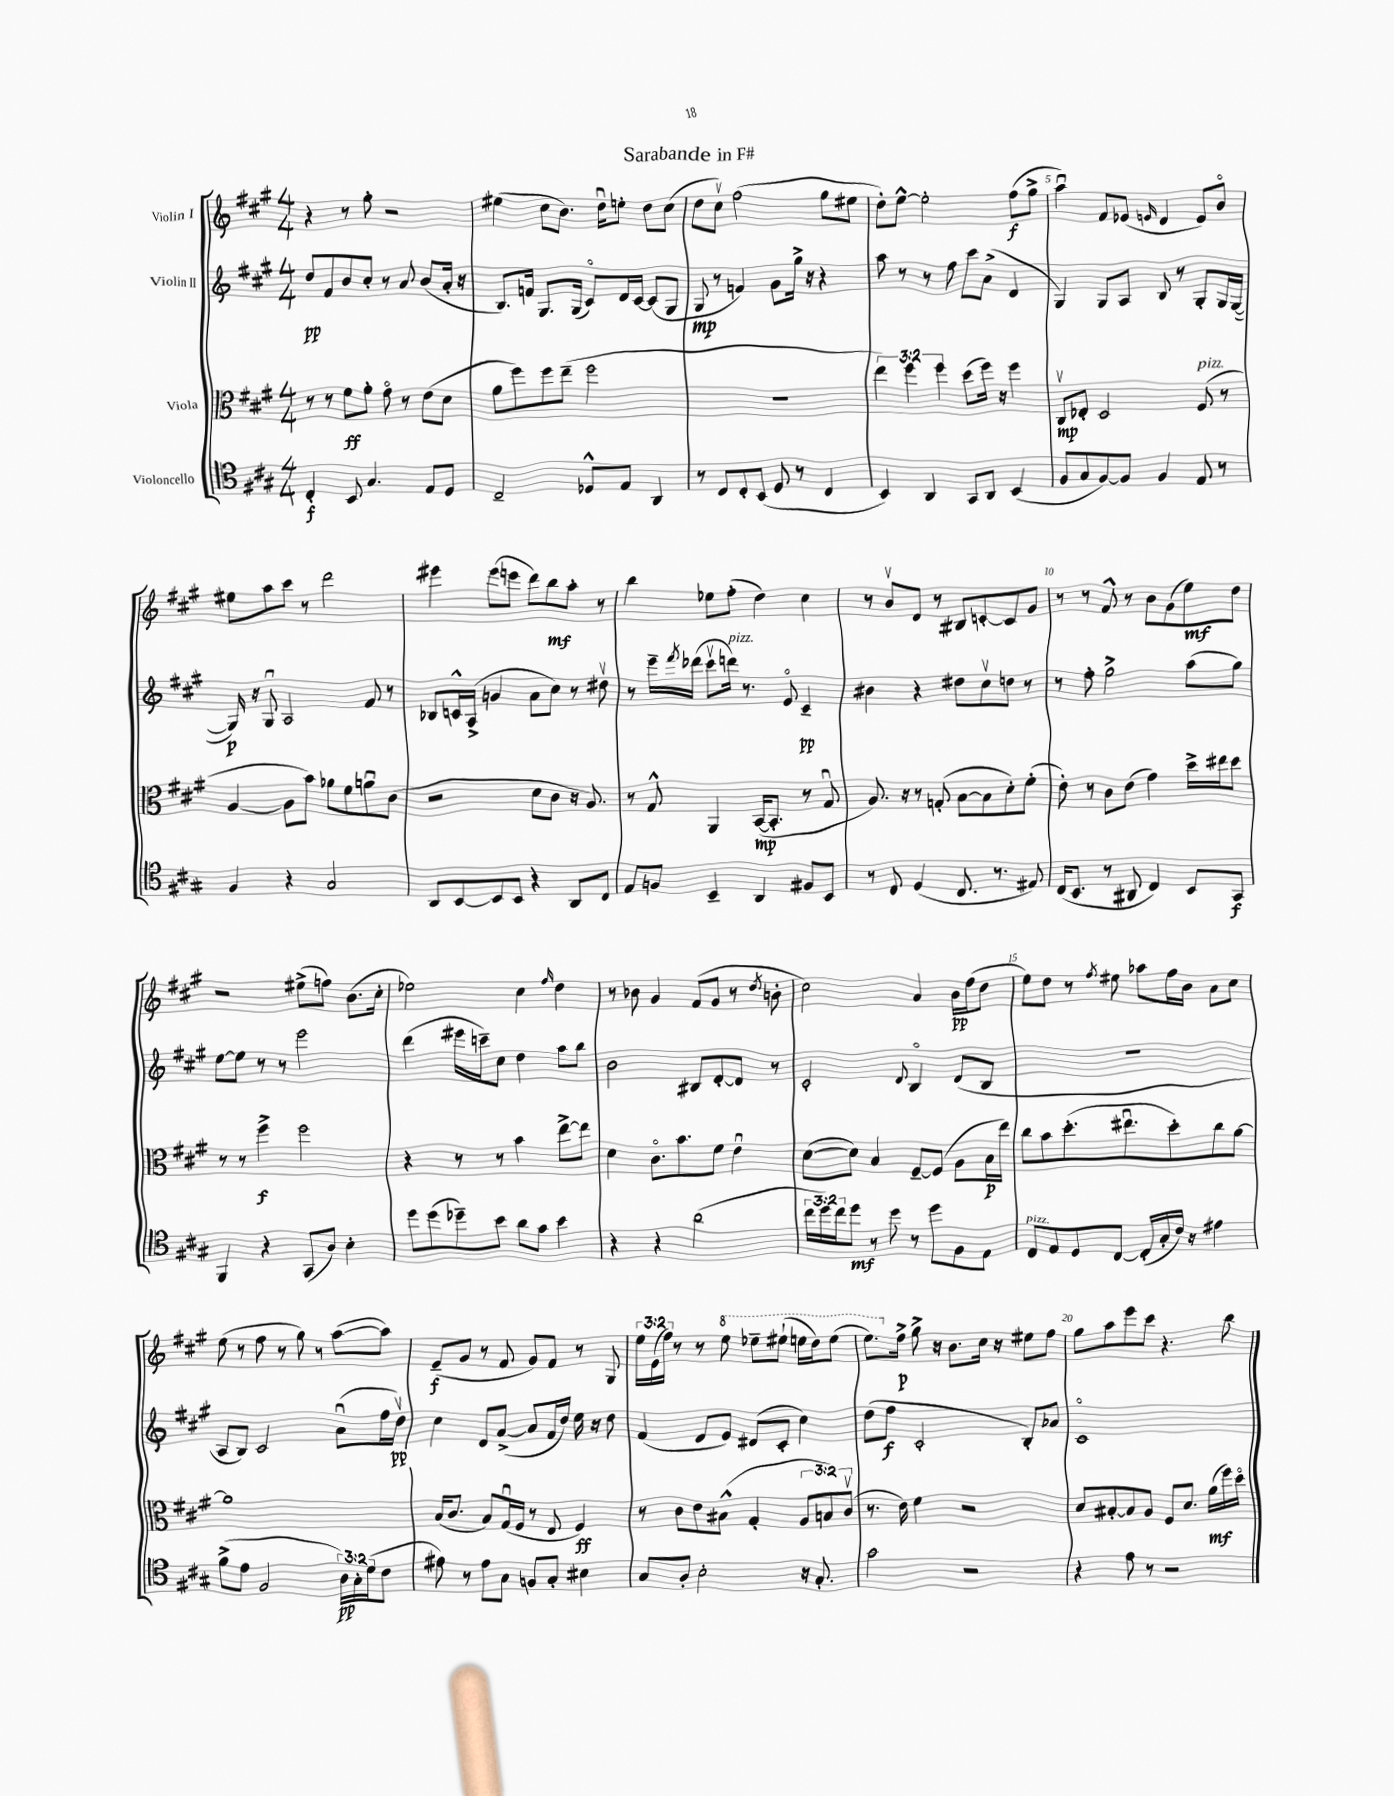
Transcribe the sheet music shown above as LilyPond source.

\header { title = "Sarabande in F#" }
<<
\new StaffGroup <<
\new Staff = "s0" \with { instrumentName = "Violin I" } {
    \clef treble \key a \major \numericTimeSignature \time 4/4 \override Staff.TupletNumber.text = #tuplet-number::calc-fraction-text
    r4 r8 gis''8-. r2 |
    eis''4( cis''8 b'8.) d''16\downbow e''8-. d''8 cis''8( |
    d''8 cis''8\upbow) fis''2( gis''8 eis''8 |
    d''8-.) e''8~-^ e''2-. fis''8\f( gis''8-> |
    a''4\downbow) fis'8 ees'8( \grace { e'16 } d'4 e'8) b'8\flageolet |
    eis''8 a''8 cis'''8 r8 d'''2 |
    eis'''4 eis'''8( e'''8 d'''8) b''8\mf a''8-. r8 |
    b''4 ees''8 fis''8-.( d''4) cis''4 |
    r8 b'8\upbow d'8 r8 bis8 c'8~-. c'8 gis'8 |
    r8 r8 fis'8-^ r8 b'8 gis'8( e''8\mf) d''8 |
    r2 eis''8->( f''8) b'8.( cis''16-. |
    ees''2) cis''4 \grace { fis''16 } d''4 |
    r8 bes'8 gis'4 fis'8( gis'8 r8 \acciaccatura { d''8 } b'8-. |
    cis''2) a'4 b'16\pp fis''16( d''8 |
    e''8) d''8 r8 \acciaccatura { fis''8 } eis''8 aes''8 fis''16 b'16 a'8 cis''8 |
    e''8( r8 fis''8 r8 gis''8) r8 a''8~( a''8) |
    e'8--\f( gis'8 r8 fis'8 gis'8) fis'8 r8 gis8 |
    \tuplet 3/2 { e''16 e'16( fis''16) } r8 r8 \ottava #1 e'''8 ees'''8-- eis'''8-!( e'''16 d'''16) e'''8( |
    e'''8.) \ottava #0 fis''16->\p gis''8-> r16 b'8. cis''16 r16 eis''8 fis''8 |
    gis''8 a''8 e'''8 cis'''8 r4. b''8 \bar "|." |
}
\new Staff = "s1" \with { instrumentName = "Violin II" } {
    \clef treble \key a \major \numericTimeSignature \time 4/4
    d''8\pp fis'8 b'8 cis''8-. r8 a'8 b'8( a'16-. r16 |
    b8.) f'16 gis8. gis16( cis'8\flageolet) d'16 cis'16~ cis'8( gis8 |
    gis8\mp r8 f'4) gis'8 gis''16-> r16 r4 |
    a''8 r8 r8 fis''8 cis'''8 a'8->( d'4 |
    gis4) gis8 a8 b8 r8 gis8-. gis16 gis16~( |
    gis16\p) r16 gis8\downbow a2 fis'8 r8 |
    bes8 c'16-^ a16->( g'4 a'8 cis''8) r8 dis''8\upbow |
    r8 e'''16-- \acciaccatura { fis'''8 } des'''16( cis'''8\upbow d'''16^\markup { \italic "pizz." }) r8. e'8\flageolet cis'4--\pp |
    bis'4 r4 dis''8 cis''8\upbow d''8 r8 |
    r8 fis''8-. gis''2-> a''8( gis''8) |
    e''8~ e''8 r8 r8 e'''2 |
    d'''4( eis'''16 c'''16--) cis''8 d''4 a''8 b''8 |
    b'2 bis8 d'8~-. d'8 r8 |
    cis'2-. \appoggiatura { d'8 } b4\flageolet d'8( b8 |
    R1 |
    a8 b8) cis'2 a'8\downbow( fis''16 d''16\upbow\pp) |
    cis''4 d'8 a'8~->( a'8 fis'16 d''16) e''16 r16 d''8 |
    fis'4( d'8 e'8) dis'8( cis'8-. cis''4) |
    d''8( fis''8\f cis'2-. b8-.) aes'8 |
    cis'1\flageolet \bar "|." |
}
\new Staff = "s2" \with { instrumentName = "Viola" } {
    \clef alto \key a \major \numericTimeSignature \time 4/4 \override Staff.TupletNumber.text = #tuplet-number::calc-fraction-text
    r8 r8 fis'8\ff a'8-. gis'8\flageolet r8 e'8( d'8 |
    a'8 fis''8) fis''8 e''8--( fis''2 |
    R1 |
    \tuplet 3/2 { e''4) fis''4 fis''4 } d''8( fis''16) r16 fis''4 |
    cis8\upbow\mp ees8-. d2 fis8^\markup { \italic "pizz." }( r8 |
    a4~ a8 b'8) aes'8 fis'8 a'8\downbow cis'8( |
    r2 d'8 cis'8 r16 a8.) |
    r8 gis8-^ a,4 b,16~\mp( b,8.-. r8 gis8\downbow |
    a8.) r16 r8 g8-.( b8~ b8 d'8-.) fis'8-.( |
    e'8-.) r8 cis'8 e'8( gis'4) d''16-> eis''16 d''8 |
    r8 r8 fis''4->\f fis''2 |
    r4 r8 r8 b'4 e''8~-> e''8 |
    d'4 cis'8.\flageolet b'8. fis'8 e'4\downbow |
    d'8~( d'8) b4 fis8~-- fis8( a8 b16\p e''16) |
    cis''8 b'8 d''8.-.( eis''8.\downbow d''8-.) cis''8 a'8~ |
    a'1 |
    b16( cis'8. b8) gis16\downbow( fis16 r8 e8 fis4\ff) |
    r8 cis'8 e'8 bis8-^( gis4-. \tuplet 3/2 { a8 b8) cis'8\upbow( } |
    r8. e'16) fis'4 r2 |
    d'8 bis8~-. bis8 a8 fis8 d'8. a'16\mf( fis''16) d''16\flageolet \bar "|." |
}
\new Staff = "s3" \with { instrumentName = "Violoncello" } {
    \clef tenor \key a \major \numericTimeSignature \time 4/4 \override Staff.TupletNumber.text = #tuplet-number::calc-fraction-text
    cis4-.\f b,8 gis4. e8 d8 |
    cis2-- des8-^ e8 a,4 |
    r8 cis8 cis8-. b,8( d8 r8 cis4 |
    b,4) a,4 gis,8 a,8 b,4( |
    fis8 gis8 fis8~) fis8 fis4 e8 r8 |
    fis4 r4 gis2 |
    a,8 b,8~ b,8 b,8 r4 a,8 cis8 |
    e8 f8 b,4-- a,4 fis8 b,8 |
    r8 cis8 d4( cis8. r8. eis8) |
    cis16( b,8. r8 ais,8 cis4) b,8 gis,8\f |
    fis,4 r4 gis,8( a8) b4-. |
    d''8 d''8( des''8--) b'8 a'8 gis'8 b'4 |
    r4 r4 a'2( |
    \tuplet 3/2 { cis''16 d''16) cis''16 } d''8\mf r8 d''8 r8 d''8 fis8 e8 |
    cis8^\markup { \italic "pizz." } e8 d8 cis8~ cis16-.( gis16-. cis'16) r16 eis'4 |
    fis'8->( e'8 fis2 \tuplet 3/2 { a16\pp) gis16-. d'16( } cis'8 |
    eis'8) r8 eis'8 gis8 f8 gis8-. bis4 |
    gis8 a8-. b2-. r16 gis8.-. |
    gis'2 r2 |
    r4 e'8 r8 r2 \bar "|." |
}
>>
>>
\layout { \context { \Score \override BarNumber.break-visibility = ##(#f #t #t) barNumberVisibility = #(every-nth-bar-number-visible 5) } }
